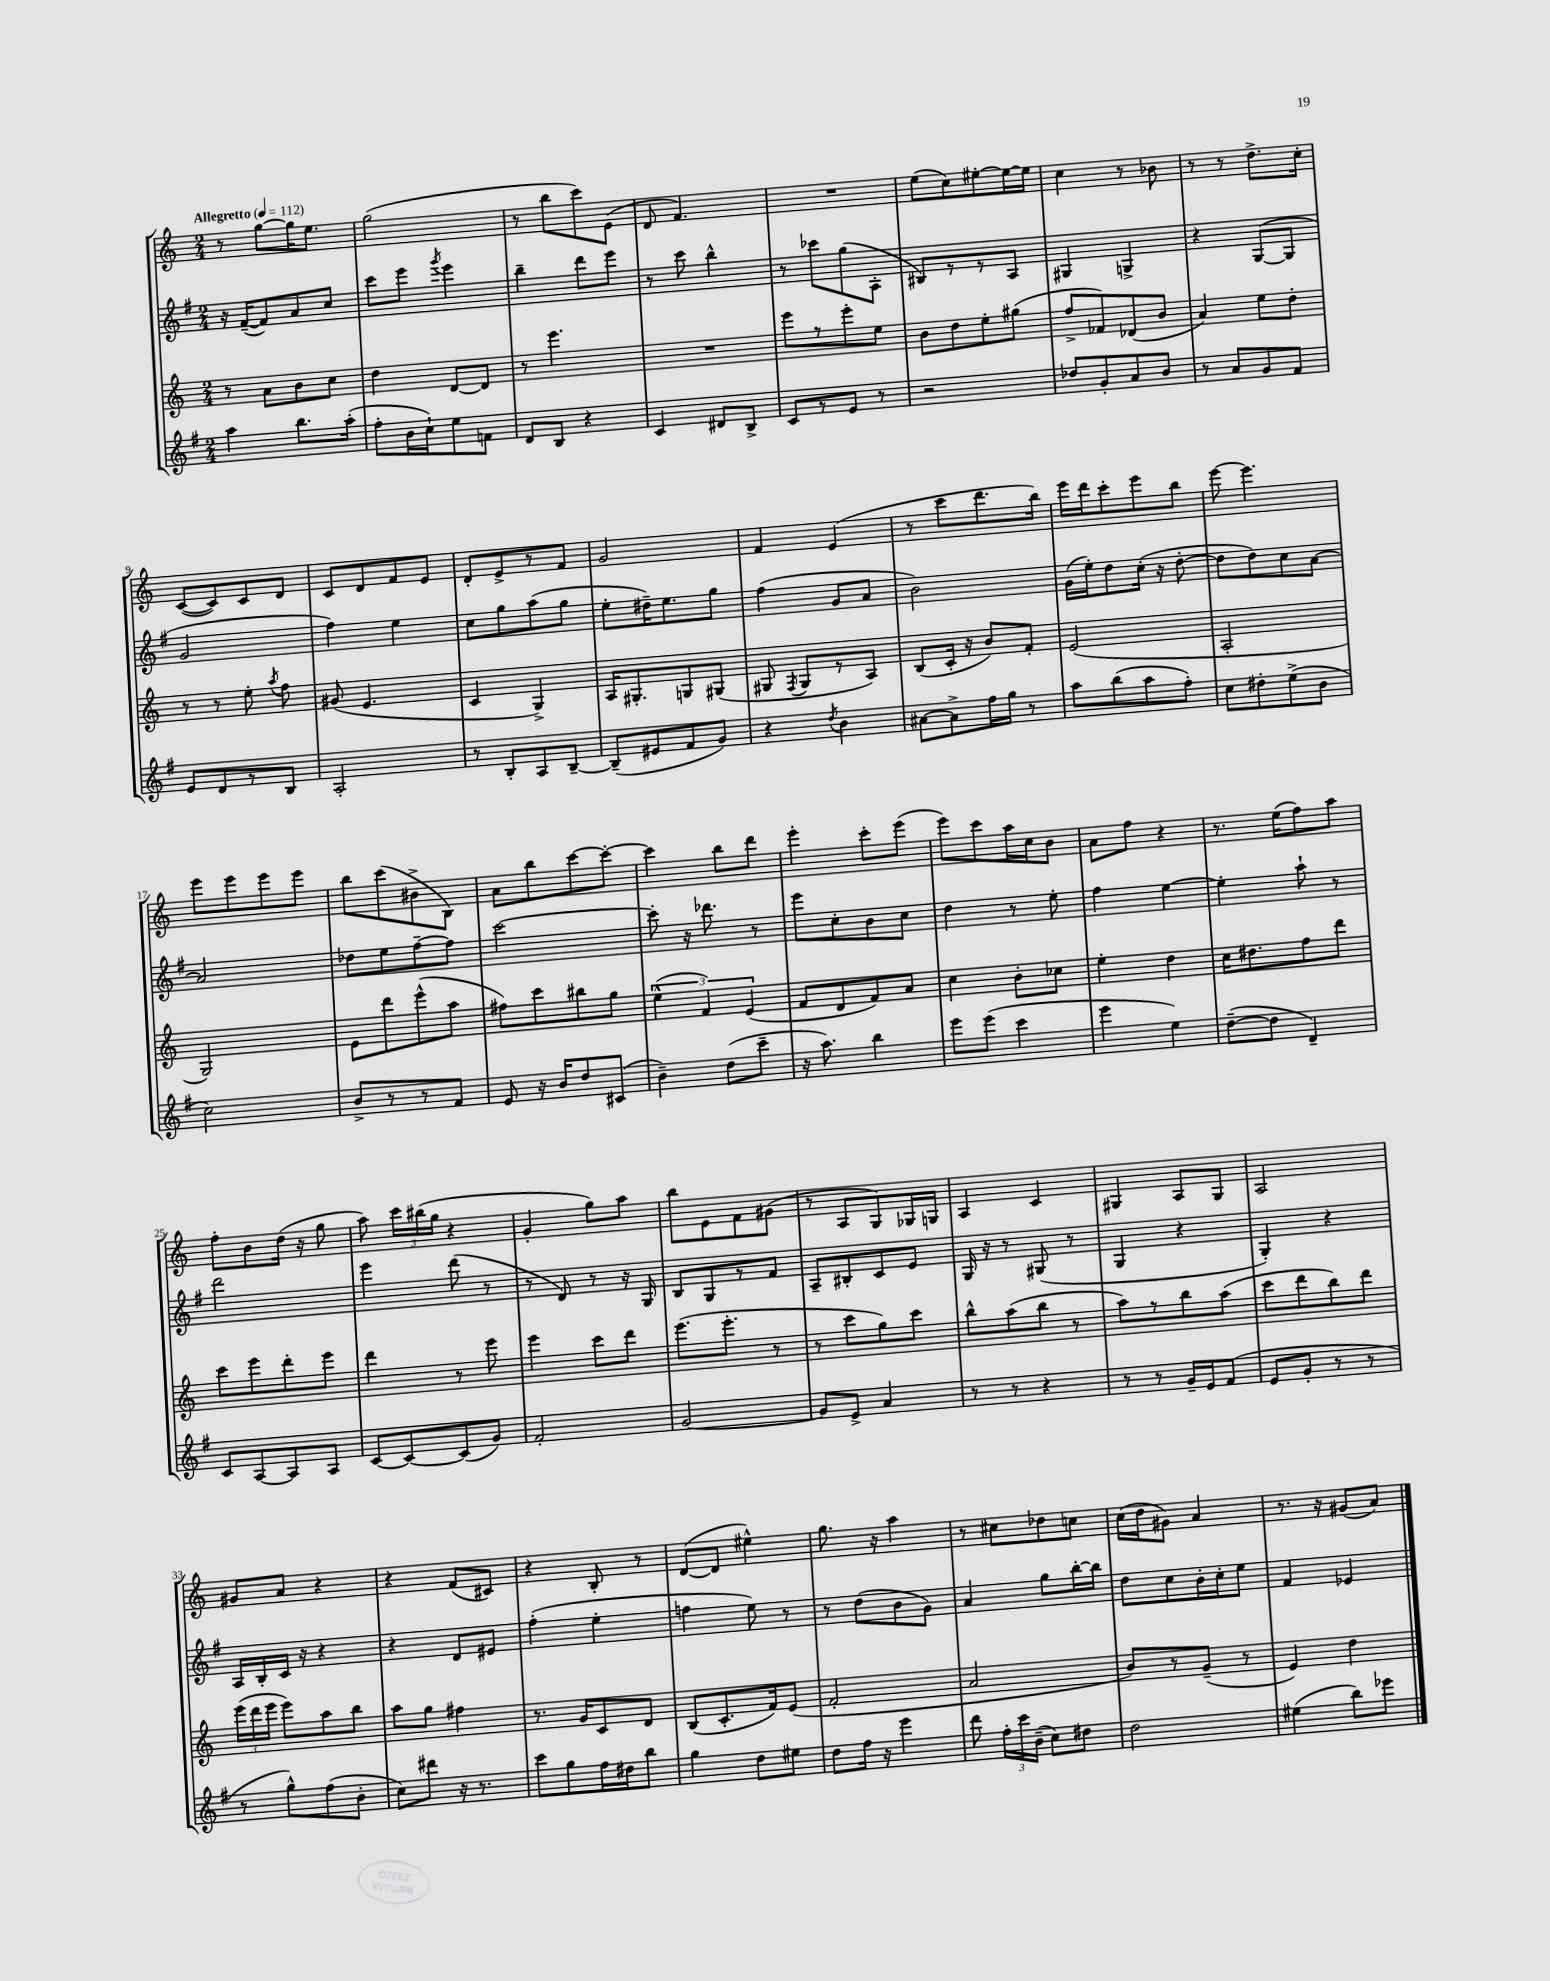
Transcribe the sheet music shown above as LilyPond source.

<<
\new StaffGroup <<
\new Staff = "s0" {
    \clef treble \key c \major \numericTimeSignature \time 2/4 \tempo "Allegretto" 4 = 112
    \autoBeamOff r8 g''8[~ g''16 e''8.] |
    g''2( |
    r8 b''8[ c'''8) e'8]( |
    d'8 f'4.) |
    R2 |
    e''8[( c''8) eis''8~-. eis''16~ eis''16] |
    c''4 r8 bes'8 |
    r8 r8 d''8.[-> c''16]-. |
    c'8[~( c'8) c'8 d'8] |
    c'8[ d'8 f'8 e'8] |
    d'8[-. e'8-> r8 f'8] |
    g'2 |
    f'4 e'4( |
    r8 c'''8[ d'''8. b''16]) |
    e'''16[ d'''16 c'''8-. e'''8 b''8] |
    e'''8~ e'''4. |
    e'''8[ e'''8 e'''8 e'''8] |
    b''8[ c'''8( bis'8-> b8]) |
    a'8[ b''8 c'''8~ c'''8]~-. |
    c'''4 b''8[ d'''8] |
    e'''4-. c'''8[-. e'''8]( |
    e'''8[) c'''8 a''16 c''16 b'8] |
    a'8[ f''8] r4 |
    r8. e''16[( f''8) a''8] |
    f''8[-. b'8 d''16]( r16 g''8 |
    a''8) \tuplet 3/2 { c'''16[ bis''16( g''16] } r4 |
    g'4-. g''8[) a''8] |
    b''8[ e'8 f'8 gis'8]( |
    r8 a8[ g8) ges16 g16] |
    a4 c'4 |
    gis4 a8[ gis8] |
    a2 |
    gis'8[ a'8] r4 |
    r4 f'8[( cis'8]) |
    r4 b8-. r8 |
    d'8[~( d'8] eis''4-^) |
    g''8. r16 a''4 |
    r8 cis''8[ des''8 c''8] |
    c''16[( d''16 gis'8]) a'4 |
    r8. r16 gis'8[( a'8]) \bar "|." |
}
\new Staff = "s1" {
    \clef treble \key g \major \numericTimeSignature \time 2/4
    \autoBeamOff r16 fis'16[~--( fis'8) a'8 c''8] |
    c'''8[ e'''8] \acciaccatura { g'''8 } e'''4 |
    b''4-- d'''8[ e'''8] |
    r8 c'''8 b''4-^ |
    r8 ces'''8[ g''8( a8]-. |
    bis8[) r8 r8 a8] |
    gis4 g4-> |
    r4 g8[~( g8] |
    g'2 |
    fis''4) e''4 |
    c''8[ g''8 a''8( g''8] |
    e''8[-. dis''16--) e''8. g''8] |
    fis''4( g'8[ a'8] |
    b'2) |
    g'16[( e''16-.) d''8 c''16]-.( r16 d''8~-. |
    d''8[ d''8) c''8 a'8]~ |
    a'2 |
    des''8[ e''8 fis''8~-- fis''8] |
    c'''2~ |
    c'''8-. r16 des'''8. r8 |
    e'''8[ c''8-. b'8 c''8] |
    d''4 r8 e''8-. |
    fis''4 e''4~ |
    e''4-. a''8-! r8 |
    d'''2 |
    e'''4 d'''8( r8 |
    r8 d'8) r8 r16 g16 |
    b8[ g8 r8 fis'8] |
    a8[-- bis8-. c'8 e'8] |
    g16 r16 r8 gis8( r8 |
    g4 r4 |
    g4-.) r4 |
    a16[ b16-. c'16] r16 r4 |
    r4 d'8[ eis'8] |
    fis''4-.( e''4-. |
    f''4 e''8) r8 |
    r8 d''8[( b'8 g'8]) |
    a'4 g''8[ b''16~-. b''16] |
    d''8[ c''8 b'16-. c''16-. e''8] |
    fis'4 ees'4 \bar "|." |
}
\new Staff = "s2" {
    \clef treble \key c \major \numericTimeSignature \time 2/4
    \autoBeamOff r8 a'8[ b'8 c''8] |
    d''4 d'8[~ d'8] |
    r8 e'''4. |
    R2 |
    e'''8[ r8 e'''8-. e''8] |
    b'8[ d''8 e''8-. gis''8]( |
    f''8[-> fes'8) des'8( b'8] |
    a'4) e''8[ d''8]-. |
    r8 r8 e''8-. \acciaccatura { a''8 } f''8 |
    gis'8( e'4. |
    c'4 g4->) |
    a16[ gis8.-. g8 gis8]( |
    gis8 \acciaccatura { f8 } gis8[ r8 a8]) |
    b8[( c'16]-. r16 b'8[) f'8]-. |
    e'2( |
    a2-. |
    g2) |
    e'8[ d'''8 e'''8-^( a''8] |
    fis''8[) c'''8 bis''8 g''8] |
    \tuplet 3/2 { e''4-^( f'4) e'4( } |
    f'8[ d'8 f'8) a'8] |
    c''4 b'8[-. ces''8] |
    e''4-. d''4 |
    c''16[ dis''8. f''8 d'''8] |
    c'''8[ e'''8 d'''8-. e'''8] |
    d'''4 r8 e'''8 |
    e'''4 c'''8[ d'''8] |
    e'''8.[( e'''8.]-. r8 |
    r8 c'''8[ g''8) c'''8] |
    b''8[-^ a''8( b''8] r8 |
    a''8[) r8 b''8 a''8]( |
    c'''8[ d'''8 b''8) d'''8] |
    \tuplet 3/2 { e'''16[( d'''16 e'''16] } e'''8[) a''8 b''8] |
    a''8[ g''8] fis''4 |
    r8. g'16[ c'8 d'8] |
    b8[( c'8.-. f'16) e'8]( |
    f'2-. |
    a'2 |
    b'8[) r8 g'8]--( r8 |
    e'4) d''4 \bar "|." |
}
\new Staff = "s3" {
    \clef treble \key g \major \numericTimeSignature \time 2/4
    \autoBeamOff a''4 b''8.[ a''16]-.( |
    fis''8[-. b'16 c''16-!) e''8 f'8] |
    d'8[ b8] r4 |
    c'4 dis'8[ b8]-> |
    c'8[ r8 e'8] r8 |
    r2 |
    des''8[ g'8-. a'8 b'8] |
    r8 a'8[ g'8 fis'8] |
    e'8[ d'8 r8 b8] |
    a2-. |
    r8 b8[-. a8 b8]~-- |
    b8[--( eis'8 fis'8 g'8]) |
    r4 \acciaccatura { d''8 } b'4 |
    ais'8[~ ais'8-> fis''16 g''16] r8 |
    a''8[ b''8( a''8 fis''8]-.) |
    c''8[ dis''8-. e''8->( b'8] |
    c''2) |
    b'8[-> r8 r8 fis'8] |
    e'8 r16 b'16[ d''8 cis'8]( |
    b'4--) d''8[( c'''8]-- |
    r16 a''8.) b''4 |
    e'''8[ e'''8]( c'''4 |
    e'''4 e''4) |
    d''8[~--( d''8] d'4--) |
    c'8[ a8~ a8 a8] |
    c'8[~ c'8~ c'8( g'8]) |
    fis'2-. |
    g'2~ |
    g'8[ e'8]-> a'4 |
    r8 r8 r4 |
    r8 r8 g'16[-- e'16 fis'8]( |
    e'8[ g'8]-. r8 r8 |
    r8 g''8[-^) fis''8( b'8]-. |
    c''8[) dis'''8] r16 r8. |
    c'''8[ g''8 fis''16 dis''16 b''8] |
    g''4 d''8[ eis''8] |
    d''8[ fis''16] r16 e'''4 |
    d'''8 \tuplet 3/2 { fis''16[-. c'''16 b'16]--( } c''8[) dis''8] |
    d''2 |
    eis''4( b''8[) ees'''8] \bar "|." |
}
>>
>>
